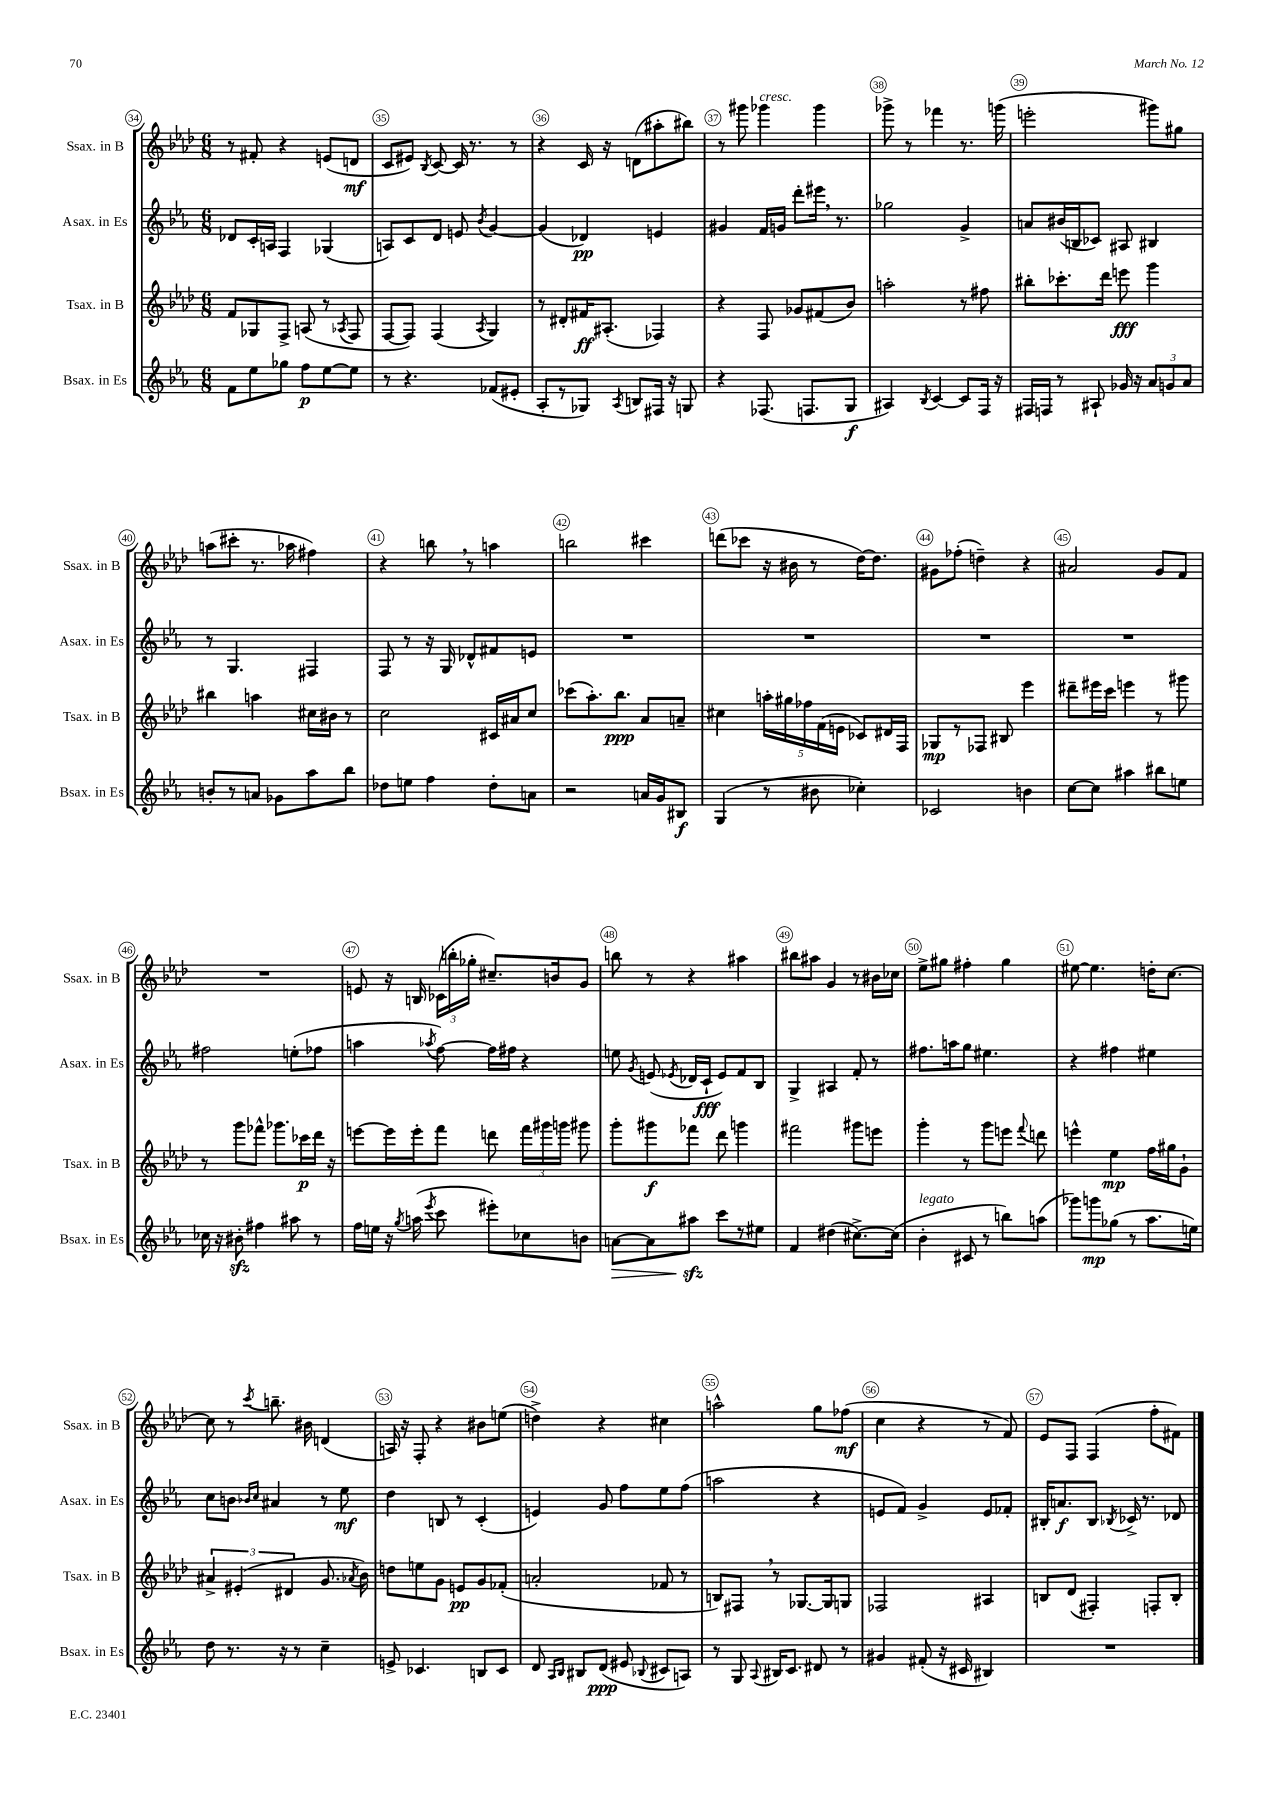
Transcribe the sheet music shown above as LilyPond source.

<<
\new StaffGroup <<
\new Staff = "s0" \with { instrumentName = "Ssax. in B" shortInstrumentName = "Ssax. in B" } {
    \clef treble \key aes \major \numericTimeSignature \time 6/8
    \autoBeamOff r8 fis'8-. r4 e'8[( d'8]\mf |
    c'8[ eis'8]) \acciaccatura { bes8 } c'8~ c'16 r8. r8 |
    r4 c'16 r16 d'8[( ais''8-. bis''8]) |
    r8 gis'''8 ges'''4^\markup { \italic "cresc." } ges'''4 |
    ges'''8-> r8 fes'''4 r8. g'''16( |
    e'''2-. gis'''8[) gis''8] |
    a''8[( cis'''8]-. r8. aes''16 fis''4) |
    r4 b''8 \breathe r8 a''4 |
    b''2 cis'''4 |
    d'''8[( ces'''8] r16 bis'16 r8 des''16[~) des''8.] |
    gis'8[ fes''8]-.( d''4--) r4 |
    ais'2 g'8[ f'8] |
    R2. |
    e'8 r16 b16 \tuplet 3/2 { ces'16[( b''16-. ges''16]-. } cis''8.[--) b'16 g'8] |
    b''8 r8 r4 ais''4 |
    bis''8[ ais''8] g'4 r8 bis'16[ ces''16] |
    ees''8[-> gis''8] fis''4-. gis''4 |
    eis''8~ eis''4. d''16[-. c''8.]~ |
    c''8 r8 \acciaccatura { c'''8 } b''8.-- bis'16 d'4( |
    a16) r16 f8-. r4 bis'8[ e''8]( |
    d''4->) r4 cis''4 |
    a''2-^ g''8[ fes''8]\mf( |
    c''4 r4 r8 f'8) |
    ees'8[ f8] f4( f''8[-. fis'8]) \bar "|." |
}
\new Staff = "s1" \with { instrumentName = "Asax. in Es" shortInstrumentName = "Asax. in Es" } {
    \clef treble \key ees \major \numericTimeSignature \time 6/8
    \autoBeamOff des'8[ c'16-. a16] f4 ges4( |
    a8[) c'8 d'8] e'8 \acciaccatura { bes'8 } g'4~ |
    g'4( des'4\pp) e'4 |
    gis'4 f'16[ g'16] d'''8[-. eis'''16] \breathe r8. |
    ges''2 g'4-> |
    a'8[ bis'16( b16 ces'8]) ais8 bis4 |
    r8 g4. fis4 |
    f8 r8 r16 g16 des'8[-^ fis'8 e'8] |
    R2. |
    R2. |
    R2. |
    R2. |
    fis''2 e''8[-.( fes''8] |
    a''4 \acciaccatura { aes''8 } f''8~) f''16[ fis''16] r4 |
    e''8 \acciaccatura { g'8 } e'8( \acciaccatura { ees'8 } des'16[ c'16]-!\fff ees'8[) f'8 bes8] |
    g4-> ais4 f'8-. r8 |
    fis''8.[ a''16 g''8] eis''4. |
    r4 fis''4 eis''4 |
    c''8[ b'8] \grace { bes'16[ c''16] } ais'4 r8 ees''8\mf |
    d''4 b8 r8 c'4-.( |
    e'4) g'8 f''8[ ees''8 f''8]( |
    a''2 r4 |
    e'8[ f'8]) g'4-> e'8[ fes'8]-. |
    bis16[-. a'8.\f bis8] \acciaccatura { bes8 } ces'16-> r8. des'8 \bar "|." |
}
\new Staff = "s2" \with { instrumentName = "Tsax. in B" shortInstrumentName = "Tsax. in B" } {
    \clef treble \key aes \major \numericTimeSignature \time 6/8
    \autoBeamOff f'8[ ges8 f8]-> a8( r8 \acciaccatura { aes8 } f8 |
    f8[~ f8]) f4( \acciaccatura { aes8 } g4) |
    r8 dis'8[-. fis'16\ff ais8.]-.( fes4) |
    r4 f8 ges'8[ fis'8( bes'8]) |
    a''2-. r8 fis''8 |
    bis''8[-. ces'''8.-. des'''16] e'''8\fff g'''4 |
    bis''4 a''4 cis''16[ bis'16] r8 |
    c''2 cis'16[ ais'16 c''8] |
    ces'''8[( aes''8.-.) bes''8.]\ppp aes'8[ a'8]-- |
    cis''4 \tuplet 5/4 { a''16[-. gis''16 fes''16 f'16( e'16] } ces'8[) dis'16 f16] |
    ges8[\mp r8 fes8] bis8 ees'''4 |
    dis'''8[-- eis'''16 c'''16] e'''4 r8 gis'''8 |
    r8 g'''8[ fes'''8]-^ ges'''8.[ ces'''16\p des'''16] r16 |
    e'''8[~ e'''16 e'''16-. f'''8] d'''8 \tuplet 3/2 { f'''16[ gis'''16 g'''16] } gis'''8 |
    g'''8[-. gis'''8\f fes'''8] des'''8 g'''4 |
    fis'''2 gis'''8[ e'''8] |
    g'''4-. r8 g'''8[ e'''8] \appoggiatura { f'''8 } d'''8 |
    e'''4-^ ees''4\mp f''16[ gis''16 g'8]-! |
    \tuplet 3/2 { ais'4-> eis'4-.( dis'4 } g'8. \acciaccatura { aes'8 } bes'16) |
    d''8[ e''8 g'8] e'8[\pp g'8 fes'8]-.( |
    a'2-. fes'8 r8 |
    b8[) fis8] \breathe r8 ges8.[~ ges16 g8] |
    fes2 ais4 |
    b8[ des'8]( fis4-.) f8[-. b8]-. \bar "|." |
}
\new Staff = "s3" \with { instrumentName = "Bsax. in Es" shortInstrumentName = "Bsax. in Es" } {
    \clef treble \key ees \major \numericTimeSignature \time 6/8
    \autoBeamOff f'8[ ees''8 ges''8] f''8[\p ees''8~ ees''8] |
    r8 r4. fes'8[( eis'8]-. |
    aes8[-. r8 ges8]) \acciaccatura { aes8 } b8[ fis16] r16 g8 |
    r4 fes8.( f8.[ g8]\f |
    ais4) \acciaccatura { bes8 } c'4~ c'8[ f16] r16 |
    fis16[ f16] r8 ais8-! ges'16 r16 \tuplet 3/2 { aes'8[ g'8 aes'8] } |
    b'8[-. r8 a'8] ges'8[ aes''8 bes''8] |
    des''8[ e''8] f''4 des''8[-. a'8] |
    r2 a'16[ g'16 bis8]\f |
    g4( r8 bis'8 ces''4-.) |
    ces'2 b'4 |
    c''8[~ c''8] ais''4 bis''8[ e''8] |
    ces''16 r16 bis'8-.\sfz fis''4 ais''8 r8 |
    f''16[ e''16] r16 \acciaccatura { g''8 } a''16( \acciaccatura { ees'''8 } c'''8 eis'''8[-.) ces''8 b'8] |
    a'8[~\> a'8 ais''8]\sfz\! c'''8[ r8 eis''8] |
    f'4 dis''4( cis''8.[~->) cis''16]( |
    bes'4-.^\markup { \italic "legato" } cis'8 r8 b''8[) a''8]( |
    ges'''8[) g'''8\mp ges''8]( r8 aes''8.[ e''16]) |
    d''8 r8. r16 r8 c''4-- |
    e'8-> ces'4. b8[ ces'8] |
    d'8 \grace { aes16[ bes16] } bis8[ d'8]\ppp( eis'8 \appoggiatura { bes8 } cis'8[ a8]) |
    r8 g8 \appoggiatura { aes8 } bis16[ c'8.] dis'8 r8 |
    gis'4 fis'8-.( r16 cis'16 bis4) |
    R2. \bar "|." |
}
>>
>>
\layout { \context { \Score currentBarNumber = #34 \override BarNumber.break-visibility = ##(#f #t #t) barNumberVisibility = #all-bar-numbers-visible \override BarNumber.stencil = #(make-stencil-circler 0.1 0.3 ly:text-interface::print) } }
